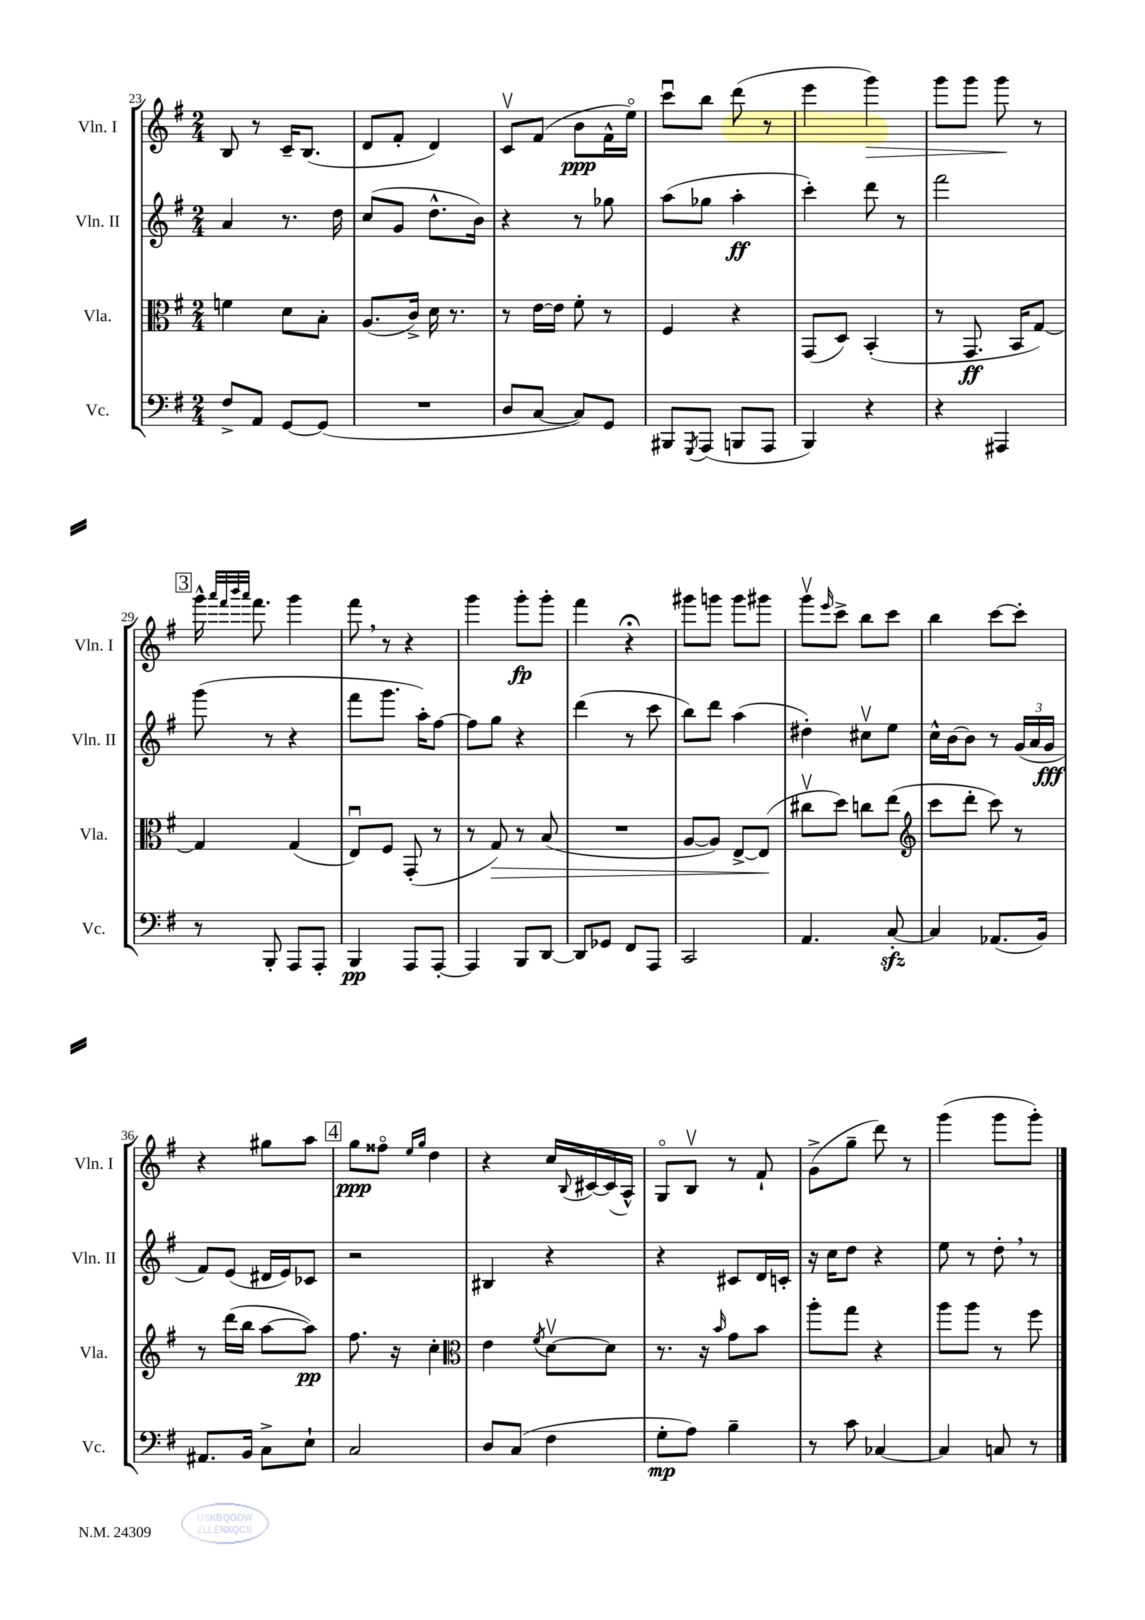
<<
\new StaffGroup <<
\new Staff = "s0" \with { instrumentName = "Vln. I" shortInstrumentName = "Vln. I" } {
    \clef treble \key g \major \numericTimeSignature \time 2/4
    b8 r8 c'16-- b8.( |
    d'8 fis'8-. d'4) |
    c'8\upbow fis'8( b'8\ppp fis'16-^ e''16\flageolet) |
    c'''8\downbow b''8 d'''8( r8 |
    e'''4 g'''4\>) |
    g'''8 g'''8 g'''8\! r8 |
    \mark \markup { \box "3" } g'''16-^ \grace { a'''32 fis'''32 b'''32 a'''32 } fis'''8. g'''4 |
    fis'''8 \breathe r8 r4 |
    g'''4 g'''8-.\fp g'''8-. |
    fis'''4 r4\fermata |
    gis'''8 g'''8 g'''8 gis'''8 |
    g'''8\upbow \grace { e'''16 } c'''8-> b''8 c'''8 |
    b''4 c'''8~ c'''8-. |
    r4 gis''8 a''8 |
    \mark \markup { \box "4" } g''8\ppp fisis''8\flageolet \grace { e''16 g''16 } d''4 |
    r4 c''16 \appoggiatura { b8 } cis'16~ cis'16( a16-^) |
    g8\flageolet b8\upbow r8 fis'8-! |
    g'8->( g''8-- d'''8) r8 |
    g'''4( g'''8 g'''8-.) \bar "|." |
}
\new Staff = "s1" \with { instrumentName = "Vln. II" shortInstrumentName = "Vln. II" } {
    \clef treble \key g \major \numericTimeSignature \time 2/4
    a'4 r8. d''16 |
    c''8( g'8 d''8.-^ b'16) |
    r4 r8 ges''8 |
    a''8( ges''8 a''4-.\ff |
    c'''4-.) d'''8 r8 |
    fis'''2 |
    \mark \markup { \box "3" } g'''8( r8 r4 |
    fis'''8 g'''8. a''16-.) fis''8~ |
    fis''8 g''8 r4 |
    d'''4( r8 c'''8 |
    b''8) d'''8 a''4( |
    dis''4-.) cis''8\upbow e''8 |
    c''16-^ b'16~ b'8 r8 \tuplet 3/2 { g'16( a'16 g'16\fff } |
    fis'8) e'8( dis'16 e'16) ces'8 |
    \mark \markup { \box "4" } r2 |
    bis4 r4 |
    r4 cis'8 d'16 c'16-. |
    r16 c''16 d''8 r4 |
    e''8 r8 d''8-. \breathe r8 \bar "|." |
}
\new Staff = "s2" \with { instrumentName = "Vla." shortInstrumentName = "Vla." } {
    \clef alto \key g \major \numericTimeSignature \time 2/4
    f'4 d'8 b8-. |
    a8.( c'16->) d'16 r8. |
    r8 e'16~ e'16 fis'8-. r8 |
    fis4 r4 |
    g,8( d8) b,4-.( |
    r8 g,8.\ff b,16 g8~) |
    \mark \markup { \box "3" } g4 g4( |
    e8\downbow) fis8 g,8-.( r8 |
    r8 g8\>) r8 b8( |
    R2 |
    a8~ a8) e8~-> e8\!( |
    cis''8\upbow d''8) c''8 e''8( |
    \clef treble c'''8 d'''8-. c'''8) r8 |
    r8 d'''16( b''16 a''8~ a''8\pp) |
    \mark \markup { \box "4" } fis''8. r16 c''4-. |
    \clef alto e'4 \acciaccatura { fis'8 } d'8~\upbow d'8 |
    r8. r16 \grace { b'16 } g'8 b'8 |
    a''8-. g''8 r4 |
    a''8 a''8 r8 fis''8 \bar "|." |
}
\new Staff = "s3" \with { instrumentName = "Vc." shortInstrumentName = "Vc." } {
    \clef bass \key g \major \numericTimeSignature \time 2/4
    fis8-> a,8 g,8~ g,8( |
    R2 |
    d8 c8~ c8) g,8 |
    bis,,8 \acciaccatura { g,,8 } a,,8( b,,8 a,,8 |
    b,,4) r4 |
    r4 ais,,4 |
    \mark \markup { \box "3" } r8 b,,8-. a,,8 a,,8-. |
    b,,4\pp a,,8 a,,8~-. |
    a,,4 b,,8 d,8~ |
    d,8 ges,8 fis,8 a,,8 |
    c,2 |
    a,4. c8~-.\sfz |
    c4 aes,8.( b,16) |
    ais,8. b,16 c8-> e8-! |
    \mark \markup { \box "4" } c2 |
    d8 c8( fis4 |
    g8-.\mp a8) b4-- |
    r8 c'8 ces4~ |
    ces4 c8 r8 \bar "|." |
}
>>
>>
\layout { \context { \Score currentBarNumber = #23 } }
